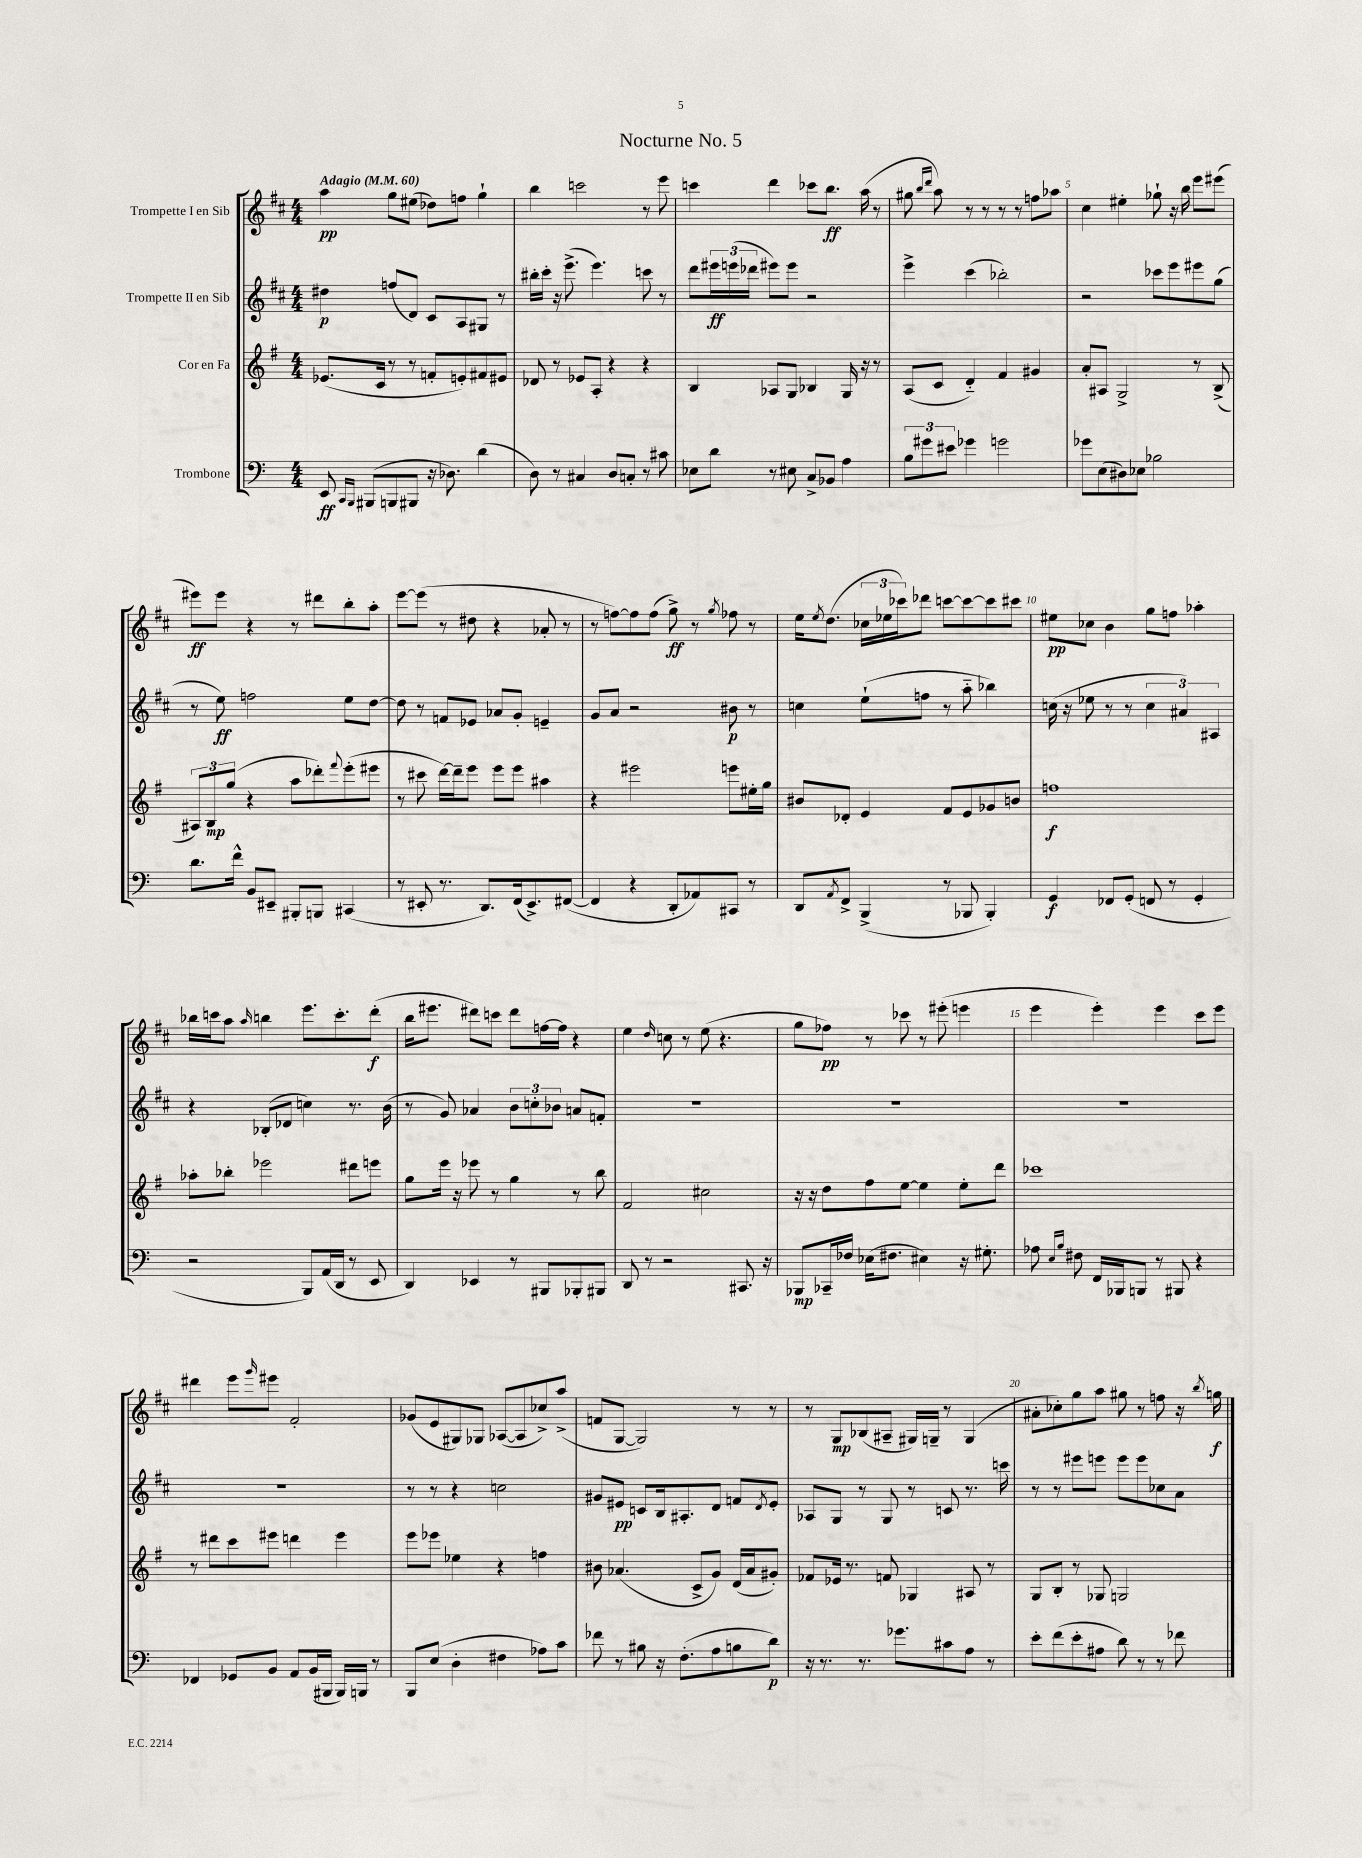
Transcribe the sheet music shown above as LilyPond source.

\header { title = "Nocturne No. 5" }
<<
\new StaffGroup <<
\new Staff = "s0" \with { instrumentName = "Trompette I en Sib" } {
    \clef treble \key d \major \numericTimeSignature \time 4/4 \tempo "Adagio" 4 = 60
    a''4\pp g''8 eis''8( des''8) f''8 g''4-! |
    b''4 c'''2 r8 e'''8 |
    c'''4 d'''4 ces'''8 b''8.\ff a''16( r8 |
    gis''8 \grace { b''16 d'''16 } a''8) r8 r8 r8 r8 f''8 aes''8 |
    cis''4 eis''4-. ges''8-! r16 b''16 e'''8 eis'''8( |
    eis'''8\ff) eis'''8 r4 r8 dis'''8 b''8-. a''8-. |
    e'''8~ e'''8( r8 dis''8 r4 aes'8-. r8 |
    r8 f''8~) f''8 f''8( g''8->\ff) r8 \acciaccatura { g''8 } fes''8 r8 |
    e''16 \acciaccatura { e''8 } d''8.( \tuplet 3/2 { ces''16 ees''16 ces'''16) } des'''8 c'''8~ c'''8~ c'''8 cis'''8 |
    eis''8\pp ces''8 b'4 g''8 f''8 aes''4-. |
    bes''16 c'''16 a''8 \grace { a''16 } b''4 e'''8. c'''8.-. d'''8-.\f( |
    b''16 eis'''8. dis'''8) c'''8 dis'''8 f''16~ f''16 r4 |
    e''4 \grace { d''16 } c''8 r8 e''8( r4. |
    g''8 fes''8\pp) r8 ces'''8 r8 eis'''8-.( e'''4 |
    e'''4 e'''4-.) e'''4 cis'''8 e'''8 |
    dis'''4 e'''8 \grace { g'''16 } eis'''8 fis'2-. |
    ges'8( e'8 gis8) ges8 aes8~( aes8 ces''8->) a''8->( |
    f'8 g8~ g2) r8 r8 |
    r8 g8\mp bes8( ais8-- gis16) g16-- r8 g4( |
    ais'8-. ces''8-.) g''8 a''8 gis''8 r8 f''8 r16 \acciaccatura { b''8 } g''16\f \bar "|." |
}
\new Staff = "s1" \with { instrumentName = "Trompette II en Sib" } {
    \clef treble \key d \major \numericTimeSignature \time 4/4
    dis''4\p f''8( d'8) cis'8 a8 gis8 r8 |
    bis''16-. cis'''16-. r16 e'''8.->( e'''4.) c'''8 r8 |
    d'''8 \tuplet 3/2 { eis'''16\ff e'''16( des'''16 } eis'''8) eis'''8 r2 |
    e'''4-> cis'''4( bes''2-.) |
    r2 ces'''8 e'''8 eis'''8 g''8( |
    r8 e''8\ff) f''2 e''8 d''8~ |
    d''8 r8 f'8 ees'8 aes'8 g'8-. e'4-- |
    g'8 a'8 r2 bis'8\p r8 |
    c''4 e''8-!( f''8 r8 a''8-_ bes''4) |
    c''16( r16 ees''8 r8 r8 \tuplet 3/2 { c''4 ais'4) ais4 } |
    r4 bes8-.( des'8 c''4) r8. b'16( |
    r8 g'8) aes'4 \tuplet 3/2 { b'8 c''8-. bes'8 } a'8 f'8-. |
    R1 |
    R1 |
    R1 |
    R1 |
    r8 r8 r4 c''2 |
    gis'8 eis'8\pp c'8 b16 ais8.-. d'8 f'8 \acciaccatura { d'8 } eis'8-. |
    aes8 g8 r8 g8 r8 c'8 r8. c'''16 |
    r8 r8 eis'''8 e'''8 e'''8 e'''8 ces''8 a'8 \bar "|." |
}
\new Staff = "s2" \with { instrumentName = "Cor en Fa" } {
    \clef treble \key g \major \numericTimeSignature \time 4/4
    ees'8.( c'16 r8 r8 f'8-. e'8-.) fis'8 eis'8 |
    des'8 r8 ees'8 a8-. r4 r4 |
    b4 aes8 g8 bes4 g16 r16 r8 |
    a8( c'8 d'4-_) fis'4 gis'4 |
    a'8-. ais8 g2-> r8 b8->( |
    \tuplet 3/2 { ais8) b8\mp g''8( } r4 a''8 des'''8-.) \appoggiatura { fis'''8 } e'''8-.( eis'''8 |
    r8 cis'''8 d'''16~) d'''16-- e'''8 e'''8 e'''8 ais''4 |
    r4 eis'''2 e'''8 eis''16-. g''16 |
    bis'8 des'8-. e'4 fis'8 e'8 ges'8 b'8 |
    f''1\f |
    aes''8-. bes''8-. ees'''2 dis'''8 e'''8 |
    g''8 e'''16 r16 ees'''8 r8 g''4 r8 b''8 |
    fis'2 cis''2 |
    r16 r16 d''8 fis''8 e''8~ e''4 e''8-. d'''8 |
    ces'''1 |
    r8 dis'''8 c'''8 eis'''8 d'''4 eis'''4 |
    e'''8 ees'''8 ees''4 r4 f''4 |
    bis'8 aes'4.( c'8-> g'8) d'16( aes'16 gis'8-.) |
    fes'8 ees'16 r8. f'8 ges4 ais8 r8 |
    g8 b8-. r8 ges8 g2 \bar "|." |
}
\new Staff = "s3" \with { instrumentName = "Trombone" } {
    \clef bass \key c \major \numericTimeSignature \time 4/4
    e,8\ff \grace { c,16 b,,16 } bis,,8( b,,8 bis,,8 r16 des8.) d'4( |
    d8) r8 cis4 d8 c8-. r8 cis'8 |
    ees8 d'8 r8 eis8 c8-> bes,8 a4 |
    \tuplet 3/2 { b8 gis'8 eis'8 } ges'4 g'2 |
    ges'8 e8( dis8) ees8 bes2 |
    d'8. f'16-^ b,8 eis,8-- bis,,8-. b,,8 cis,4( |
    r8 eis,8-. r8. d,8.) f,16( eis,8.->) fis,8~( |
    fis,4 r4 d,8-. aes,8) cis,8 r8 |
    d,8 \acciaccatura { a,8 } f,8-> b,,4->( r8 bes,,8 bes,,4-.) |
    g,4\f fes,8 g,8-.( f,8 r8 g,4-. |
    r2 b,,8) a,16( d,16 r8 e,8 |
    d,4) ees,4 r8 bis,,8 bes,,8-. bis,,8 |
    d,8 r8 r2 cis,8. r16 |
    bes,,8\mp ces,16-- fes16 ees16( fis8. eis4) r16 gis8.-. |
    aes8 \grace { e16 b16 } fis8 f,16 bes,,16 b,,8 r8 bis,,8 r4 |
    fes,4 ges,8 b,8 a,8 b,16( bis,,16 bis,,16) b,,16 r8 |
    b,,8 e8( d4-. fis4 aes8) c'8 |
    fes'8 r8 bis8 r16 f8.-.( a8 b8 d'8\p) |
    r16 r8. r8. ges'8. cis'8 a8 r8 |
    e'8-. f'8( e'8-. ais8 d'8) r8 r8 fes'8 \bar "|." |
}
>>
>>
\layout { \context { \Score \override BarNumber.break-visibility = ##(#f #t #t) barNumberVisibility = #(every-nth-bar-number-visible 5) } }
